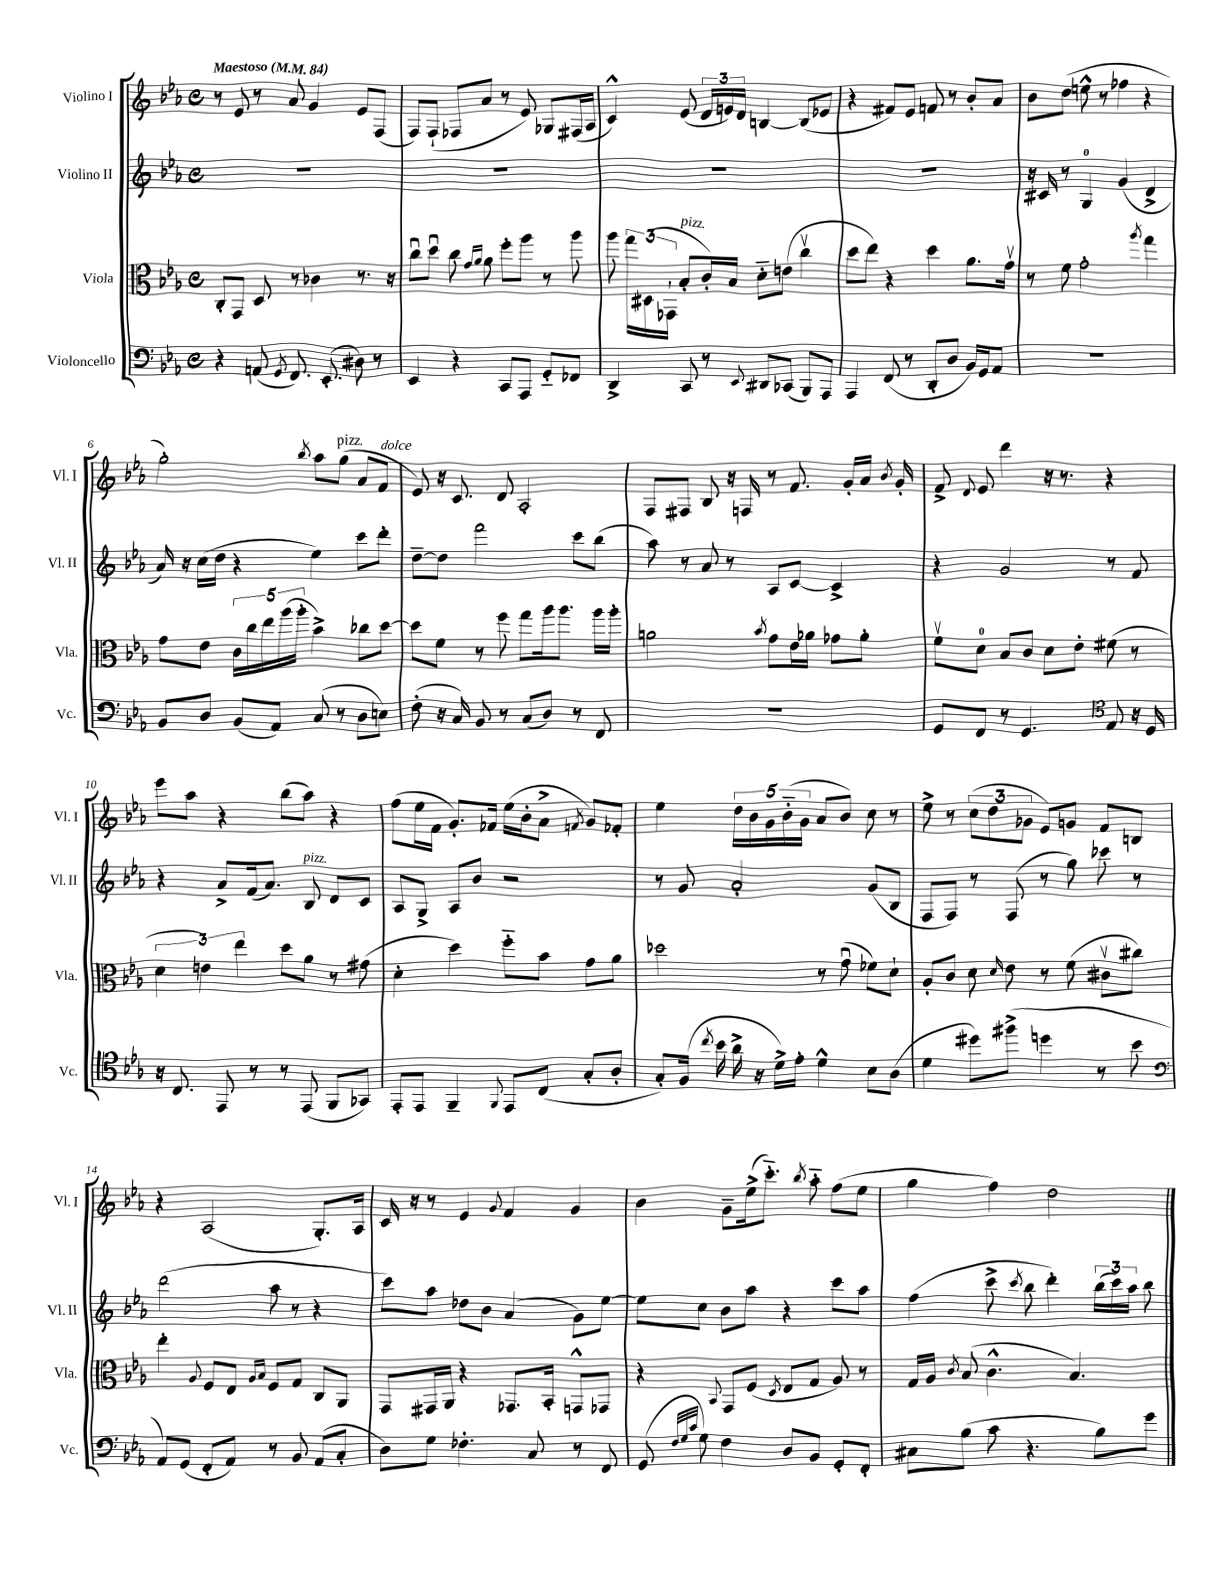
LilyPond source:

<<
\new StaffGroup <<
\new Staff = "s0" \with { instrumentName = "Violino I" shortInstrumentName = "Vl. I" } {
    \clef treble \key ees \major \defaultTimeSignature \time 4/4 \tempo "Maestoso" 4 = 84
    \autoBeamOff r8 ees'8 r8 aes'8 g'4 ees'8[ f8]( |
    f8[) f8]-!( fes8[ aes'8] r8 ees'8) ges8[ fis16( aes16] |
    c'4-^) ees'8( \tuplet 3/2 { d'16[ e'16) d'16] } b4~ b8[( ees'8] |
    r4 fis'8[) ees'8] f'8 r8 bes'8[-. aes'8] |
    bes'8[ d''8]( e''8-^ r8 fes''4 r4 |
    g''2-.) \acciaccatura { bes''8 } aes''8[ g''8]^\markup { \italic "pizz." }( aes'8[ f'8]^\markup { \italic "dolce" } |
    ees'8) r16 c'8. d'8 aes2-. |
    f8[ fis8] bes8 r16 f16 r8 f'8. g'16[-. aes'16] \acciaccatura { bes'8 } g'16-. |
    f'8-> \appoggiatura { d'8 } ees'8 d'''4 r16 r8. r4 |
    ees'''8[ aes''8] r4 bes''8[( aes''8]) r4 |
    f''8[( ees''16 f'16] g'8.[-.) fes'16] ees''16[( bes'16-. aes'8]-> \acciaccatura { f'8 } g'8[) fes'8]-. |
    ees''4 \tuplet 5/4 { d''16[ bes'16 g'16 bes'16-_( g'16] } aes'8[ bes'8]) c''8 r8 |
    ees''8-> r8 \tuplet 3/2 { c''8[( d''8 ges'8] } ees'8[) g'8] f'8[ b8] |
    r4 aes2( g8.[-.) aes16] |
    c'16 r16 r8 ees'4 \appoggiatura { g'8 } f'4 g'4 |
    bes'4 g'8[-- ees''16->( c'''8.]-_) \acciaccatura { bes''8 } aes''8-_ f''8[( ees''8] |
    g''4 f''4) d''2 \bar "|." |
}
\new Staff = "s1" \with { instrumentName = "Violino II" shortInstrumentName = "Vl. II" } {
    \clef treble \key ees \major \defaultTimeSignature \time 4/4
    \autoBeamOff R1 |
    R1 |
    R1 |
    R1 |
    r16 cis'16 r8 g4-0 g'4( d'4-> |
    aes'16) r16 c''16[( d''16] r4 ees''4) c'''8[ d'''8]-. |
    d''8[~-- d''8] f'''2 c'''8[ bes''8]( |
    aes''8) r8 aes'8 r8 aes8[ c'8]~ c'4-> |
    r4 g'2 r8 f'8 |
    r4 aes'8[-> f'16( aes'8.]) bes8^\markup { \italic "pizz." } d'8[ c'8] |
    aes8[ g8]-> aes8[ bes'8] r2 |
    r8 g'8 aes'2-. g'8[( bes8] |
    f8[ f8]) r8 f8( r8 g''8) ces'''8 r8 |
    d'''2( aes''8 r8 r4 |
    c'''8[) aes''8] des''8[ bes'8] aes'4( g'8[) ees''8]~ |
    ees''8[ c''8] bes'8[ aes''8] r4 c'''8[ aes''8] |
    f''4( c'''8-> \acciaccatura { c'''8 } bes''8 d'''4-.) \tuplet 3/2 { bes''16[( c'''16) aes''16] } bes''8 \bar "|." |
}
\new Staff = "s2" \with { instrumentName = "Viola" shortInstrumentName = "Vla." } {
    \clef alto \key ees \major \defaultTimeSignature \time 4/4
    \autoBeamOff c8[-. g,8] d8 r8 ces'4 r8. r16 |
    c''8[\downbow d''8]\downbow c''8 \grace { g'16[ aes'16] } aes'8 f''8[-. aes''8] r8 aes''8 |
    aes''8 \tuplet 3/2 { g''16[ dis16( ges,16]-! } bes8[-.^\markup { \italic "pizz." } c'16-.) bes16] d'8[-_ e'8]( c''4\upbow |
    d''8[ ees''8]) r4 d''4 aes'8.[ g'16]\upbow |
    r8 f'8 g'2-. \acciaccatura { aes''8 } g''4 |
    g'8[ ees'8] \tuplet 5/4 { c'16[ c''16 ees''16 aes''16( aes''16]-. } bes'4->) ces''8[ d''8]~ |
    d''8[ f'8] r8 f''8 g''8[ aes''16 aes''8.] aes''16[ aes''16]-. |
    a'2 \acciaccatura { bes'8 } g'8[ ees'16 aes'16] ges'8[ aes'8]-. |
    f'8[\upbow d'8]-0 bes8[ c'8] d'8[ ees'8]-. fis'8( r8 |
    \tuplet 3/2 { d'4 e'4) ees''4 } d''8[ aes'8] r8 gis'8( |
    d'4-. d''4) f''8[-_ bes'8] g'8[ aes'8] |
    des''2 r8 g'8\downbow( fes'8[) d'8]-! |
    aes8[-. c'8] d'8 \grace { d'16 } ees'8 r8 f'8( cis'8[\upbow cis''8]) |
    ees''4-. \appoggiatura { aes8 } f8[ ees8] \grace { aes16[ bes16] } f8[ g8] c8[ aes,8] |
    g,8[ gis,16 aes,16] r4 ges,8.[ bes,16]-. g,8[-^ ges,8] |
    r4 \appoggiatura { bes,8 } g,8[ f8]( \acciaccatura { d8 } ees8[ g8] aes8) r8 |
    g16[ aes16] \acciaccatura { c'8 } bes8( c'4.-^ bes4.) \bar "|." |
}
\new Staff = "s3" \with { instrumentName = "Violoncello" shortInstrumentName = "Vc." } {
    \clef bass \key ees \major \defaultTimeSignature \time 4/4
    \autoBeamOff r4 a,8( \acciaccatura { g,8 } f,8.) ees,8.-.( dis8) r8 |
    ees,4 r4 c,8[ aes,,8] g,8[-_ fes,8] |
    d,4-> c,8 r8 \appoggiatura { ees,8 } dis,8[ ces,8]( bes,,8[) aes,,8] |
    aes,,4 f,8( r8 d,8[-. d8] bes,16[) g,16 aes,8] |
    R1 |
    bes,8[ d8] bes,8[( aes,8]) c8( r8 d8[ e8]) |
    f8-.( r16 c16) bes,8 r8 c8[( d8]) r8 f,8 |
    R1 |
    g,8[ f,8] r8 g,4. \clef tenor ees8 r16 d16 |
    r16 c8. ees,8 r8 r8 ees,8( f,8[ ges,8]) |
    ees,8[-. ees,8] f,4-- \appoggiatura { f,8 } ees,8[ c8]( g8[-. aes8]-. |
    g8[-.) f16]( \acciaccatura { c''8 } bes'16 aes'16-> r16 d'16[->) ees'16]-. d'4-^ bes8[ aes8]( |
    d'4 dis''8[) fis''8]->( d''4 r8 bes'8 |
    \clef bass aes,8[) g,8]( f,8[-. aes,8]) r8 bes,8 aes,8[( c8]-. |
    d8[) g8] fes4.-. c8 r8 f,8 |
    g,8( \grace { f32[ g32 c'32] } g8) f4 d8[ bes,8] g,8[-. f,8]-. |
    cis8[ bes8]( c'8 r4. bes8[) g'8] \bar "|." |
}
>>
>>
